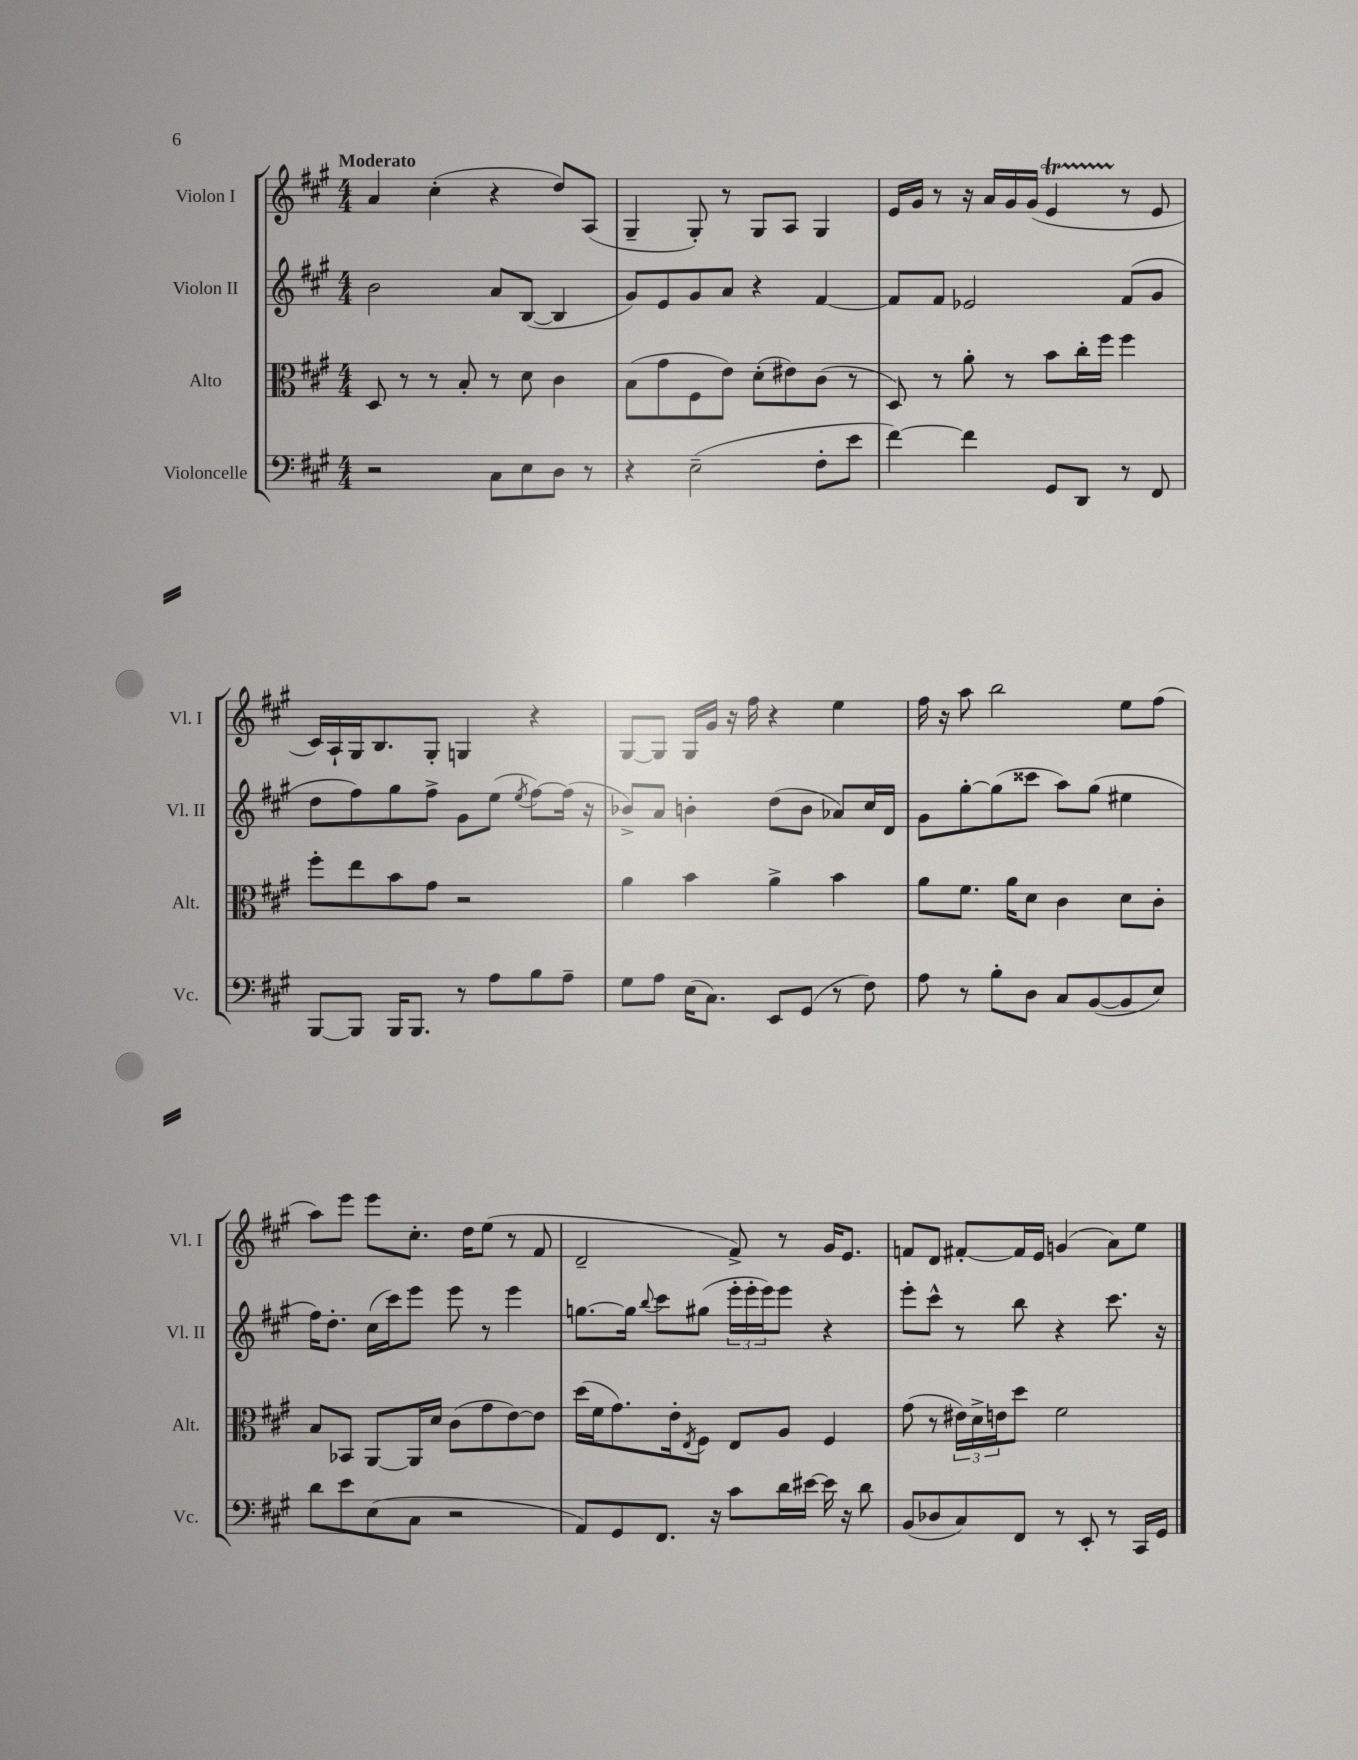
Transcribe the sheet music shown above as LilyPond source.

<<
\new StaffGroup <<
\new Staff = "s0" \with { instrumentName = "Violon I" shortInstrumentName = "Vl. I" } {
    \clef treble \key a \major \numericTimeSignature \time 4/4 \tempo "Moderato"
    a'4 cis''4-.( r4 d''8) a8( |
    gis4-- gis8-.) r8 gis8 a8 gis4 |
    e'16 gis'16 r8 r16 a'16 gis'16 gis'16( e'4\startTrillSpan r8\stopTrillSpan e'8 |
    cis'16) a16-! gis16 b8. gis8-. g4 r4 |
    gis8~ gis8 gis16 gis'16 r16 fis''16 r4 e''4 |
    fis''16 r16 a''8 b''2 e''8 fis''8( |
    a''8) e'''8 e'''8 cis''8.-. d''16 e''8( r8 fis'8 |
    d'2-- fis'8->) r8 gis'16 e'8. |
    f'8 d'8 fis'8~-. fis'16 e'16 g'4( a'8) e''8 \bar "|." |
}
\new Staff = "s1" \with { instrumentName = "Violon II" shortInstrumentName = "Vl. II" } {
    \clef treble \key a \major \numericTimeSignature \time 4/4
    b'2 a'8 b8~( b4 |
    gis'8) e'8 gis'8 a'8 r4 fis'4~ |
    fis'8 fis'8 ees'2 fis'8( gis'8 |
    d''8 fis''8) gis''8 fis''8-> gis'8 e''8( \acciaccatura { e''8 } fis''8~) fis''16( r16 |
    bes'8->) a'8 b'4-. d''8( b'8 aes'8) cis''16 d'16 |
    gis'8 gis''8~-. gis''8( cisis'''8 a''8) gis''8( eis''4 |
    fis''16) d''8.-. cis''16( cis'''16) e'''8 e'''8 r8 e'''4 |
    g''8.~ g''16 \appoggiatura { b''8 } cis'''8 gis''8( \tuplet 3/2 { e'''16-. e'''16-. e'''16) } e'''8 r4 |
    e'''8-. cis'''8-^ r8 b''8 r4 cis'''8. r16 \bar "|." |
}
\new Staff = "s2" \with { instrumentName = "Alto" shortInstrumentName = "Alt." } {
    \clef alto \key a \major \numericTimeSignature \time 4/4
    d8 r8 r8 b8-. r8 d'8 cis'4 |
    b8( gis'8 fis8 e'8) d'8-.( eis'8) cis'8( r8 |
    d8) r8 a'8-. r8 b'8 cis''16-. fis''16 fis''4 |
    fis''8-. e''8 b'8 gis'8 r2 |
    a'4 b'4 a'4-> b'4 |
    a'8 fis'8. a'16 d'8 cis'4 d'8 cis'8-. |
    b8 bes,8 a,8~ a,16 d'16 cis'8( gis'8 e'8~) e'8 |
    d''16( fis'16 gis'8.) e'16-. \acciaccatura { e8 } fis8 e8 a8 fis4 |
    gis'8( r8 \tuplet 3/2 { eis'16) d'16-> e'16 } d''8 fis'2 \bar "|." |
}
\new Staff = "s3" \with { instrumentName = "Violoncelle" shortInstrumentName = "Vc." } {
    \clef bass \key a \major \numericTimeSignature \time 4/4
    r2 cis8 e8 d8 r8 |
    r4 e2--( fis8-. e'8 |
    fis'4~) fis'4 gis,8 d,8 r8 fis,8 |
    b,,8~ b,,8 b,,16 b,,8. r8 a8 b8 a8-- |
    gis8 a8 e16( cis8.) e,8 gis,8( r8 fis8) |
    a8 r8 b8-. d8 cis8 b,8~( b,8 e8) |
    d'8 e'8 e8( cis8 r2 |
    a,8) gis,8 fis,8. r16 cis'8 d'16 eis'16~ eis'16 r16 d'8 |
    b,8( des8 cis8) fis,8 r8 e,8-. r8 cis,16 gis,16 \bar "|." |
}
>>
>>
\layout { \context { \Score \remove "Bar_number_engraver" } }
